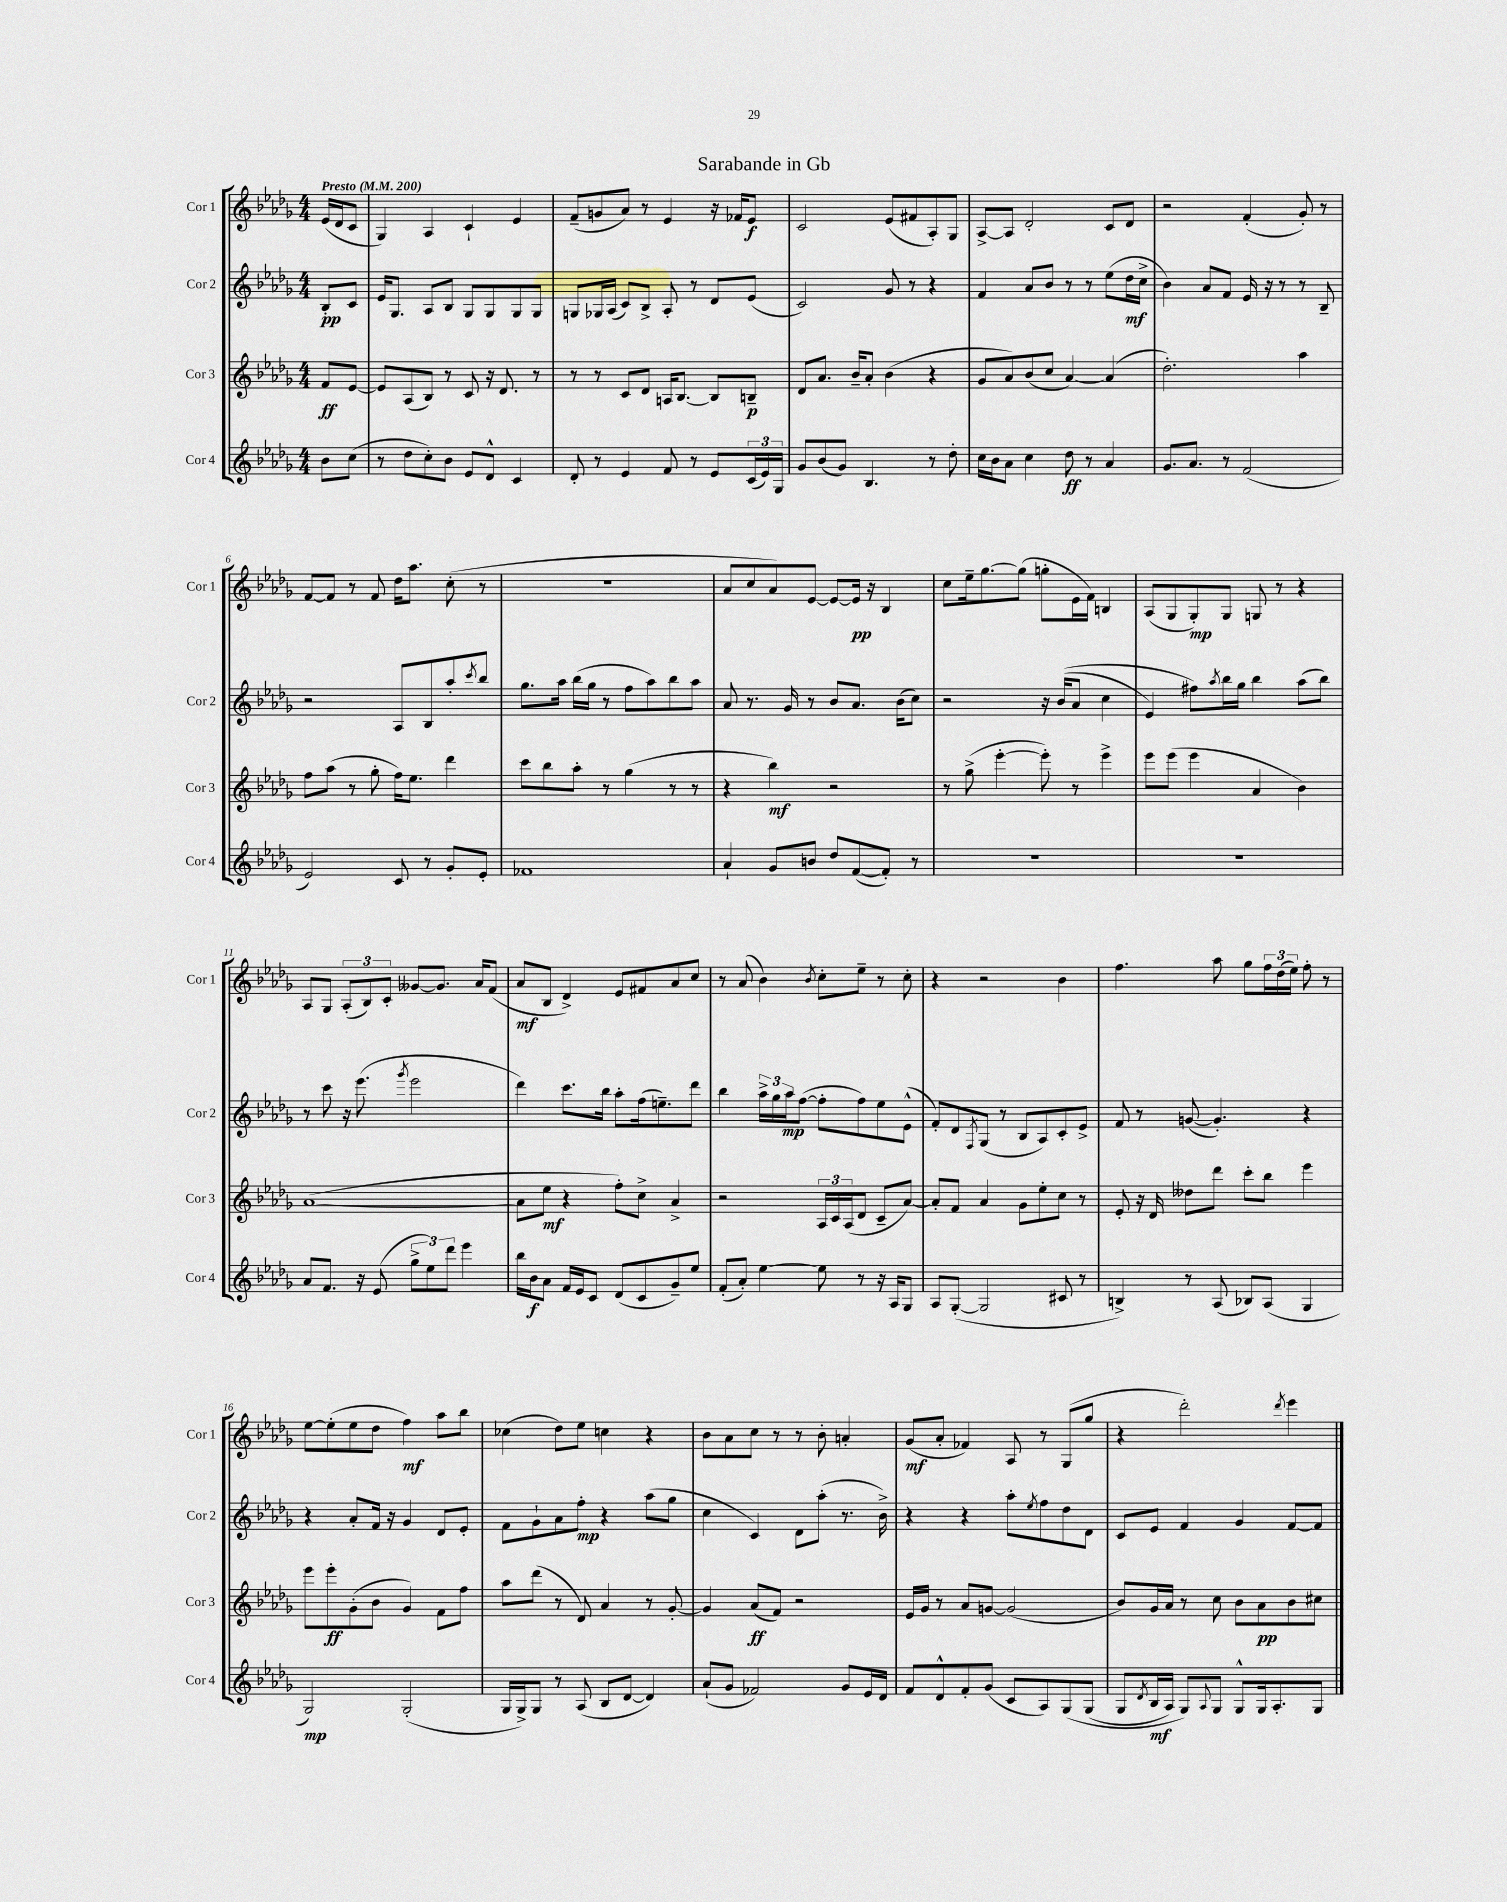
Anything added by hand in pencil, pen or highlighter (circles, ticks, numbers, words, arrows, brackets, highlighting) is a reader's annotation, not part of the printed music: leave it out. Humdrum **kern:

**kern	**kern	**kern	**kern
*staff4	*staff3	*staff2	*staff1
*clefG2	*clefG2	*clefG2	*clefG2
*k[b-e-a-d-g-]	*k[b-e-a-d-g-]	*k[b-e-a-d-g-]	*k[b-e-a-d-g-]
*M4/4	*M4/4	*M4/4	*M4/4
*MM200	*MM200	*MM200	*MM200
8b-	8f	8B-'	(16e-
.	.	.	16d-
(8cc	[8e-	8c	8c
=	=	=	=
8r	8e-]	16e-	4G-)
.	.	8.G-	.
8dd-	(8A-	.	.
8cc')	8B-)	8A-	4A-
8b-	8r	8B-	.
8e-	8c	8G-	4c`
8d-^^	16r	8G-	.
.	8.d-	.	.
4c	.	8G-	4e-
.	8r	8G-	.
=	=	=	=
8d-'	8r	8G	(8f~
8r	8r	16G-	8g
.	.	(16A-	.
4e-	8c	8c)	8a-)
.	8d-	8B-^	8r
8f	16A	8A-'	4e-
.	[8.B-	.	.
8r	.	8r	.
8e-	8B-]	8d-	16r
.	.	.	16f-
(24c	8B~	(8e-	8e-
24e-)	.	.	.
24G-	.	.	.
=	=	=	=
8g-	8d-	2c)	2c
(8b-	8.a-	.	.
8g-)	.	.	.
.	16b-~	.	.
4.B-	8a-'	.	.
.	(4b-	8g-	(8e-
.	.	8r	8f#
8r	4r	4r	8A-')
8dd-'	.	.	8G-
=	=	=	=
16cc	8g-	4f	[8A-^
16b-	.	.	.
8a-	8a-)	.	8A-]
4cc	(8b-	8a-	2d-'
.	8cc	8b-	.
8dd-	[4a-)	8r	.
8r	.	8r	.
4a-	(4a-]	(8ee-	8c
.	.	16dd-	8d-
.	.	16cc^	.
=	=	=	=
8.g-	2.dd-')	4b-)	2r
8.a-	.	.	.
.	.	8a-	.
8r	.	8f	.
(2f	.	16e-	(4f'
.	.	16r	.
.	.	8r	.
.	4aa-	8r	8g-')
.	.	8B-~	8r
=	=	=	=
2e-)	8ff	2r	[8f
.	(8aa-	.	8f]
.	8r	.	8r
.	8gg-'	.	8f
8c	16ff)	8A-	16dd-
.	8.ee-	.	8.aa-
8r	.	8B-	.
8g-'	4ddd-	8aa-'	(8cc'
.	.	8qccc	.
8e-'	.	8bb-	8r
=	=	=	=
1f-	8ccc	8.gg-	1r
.	8bb-	.	.
.	.	16aa-	.
.	8aa-'	(16bb-	.
.	.	16gg-	.
.	8r	8r	.
.	(4gg-	8ff	.
.	.	8aa-)	.
.	8r	8bb-	.
.	8r	8aa-	.
=	=	=	=
4a-`	4r	8a-	8a-
.	.	8.r	8cc
8g-	4bb-)	.	8a-)
.	.	16g-	.
8b	.	8r	[8e-
8dd-	2r	8b-	8e-_
([8f	.	8.a-	16e-]
.	.	.	16r
8f'])	.	.	4B-
.	.	(16b-	.
8r	.	8cc)	.
=	=	=	=
1r	8r	2r	8cc
.	(8gg-^	.	16ee-~
.	.	.	[8.gg-
.	[4eee-'	.	.
.	.	.	(8gg-]
.	8eee-'])	16r	8gg'
.	.	&((16b-	.
.	8r	8a-	16e-
.	.	.	16f)
.	4eee-^	4cc	4B
=	=	=	=
1r	8eee-	4e-)	(8A-
.	(8eee-	.	8G-
.	4eee-	8ff#&)	8G-')
.	.	8qaa-	.
.	.	16bb-	8G-
.	.	16gg-	.
.	4a-	4bb-	8G
.	.	.	8r
.	4b-)	(8aa-	4r
.	.	8bb-)	.
=	=	=	=
8a-	([1a-	8r	8A-
8.f	.	8ccc	8G-
.	.	16r	(12A-'
16r	.	(8.eee-	.
.	.	.	12B-)
(8e-	.	.	.
.	.	.	12c'
.	.	8qggg-	.
12gg-^	.	2eee-	[8g--
12ee-)	.	.	.
.	.	.	8.g--]
12ddd-	.	.	.
4eee-	.	.	.
.	.	.	16a-
.	.	.	(8f
=	=	=	=
16bb-	8a-]	4ddd-)	8a-
16b-	.	.	.
8a-	8ee-	.	8B-
16f	4r	8.ccc	4d-^)
16e-	.	.	.
8c	.	.	.
.	.	16bb-	.
(8d-	8ff')	8aa-'	8e-
8c	8cc^	(16ff	8f#
.	.	8.ee~)	.
8g-~)	4a-^	.	8a-
8ee-	.	8ddd-	8cc
=	=	=	=
(8f'	2r	4bb-	8r
8a-')	.	.	(8a-
[4ee-	.	24aa-^	4b-)
.	.	24gg-	.
.	.	24aa-	.
.	.	([8ff	.
.	.	.	8qb-
8ee-]	24A-	8ff']	8cc'
.	24c	.	.
.	(24A-	.	.
8r	8d-	8ff)	8ee-~
16r	8c~	8ee-	8r
16A-	.	.	.
8G-	[8a-)	(8e-^^	8cc'
=	=	=	=
8A-	8a-']	8f')	4r
([8G-'	8f	8d-	.
.	.	8qF	.
2G-]	4a-	(8G-	2r
.	.	8r	.
.	8g-	8B-	.
.	8ee-'	8A-)	.
8c#	8cc	8c'	4b-
8r	8r	8e-^	.
=	=	=	=
4B^)	8e-'	8f	4.ff
.	16r	8r	.
.	16d-	.	.
8r	8dd--	([8g	.
(8A-	8ddd-	4.g'])	8aa-
8B-)	8ccc'	.	8gg-
(8A-	8bb-	.	24ff
.	.	.	(24dd-
.	.	.	24ee-)
4G-	4eee-	4r	8ff'
.	.	.	8r
=	=	=	=
2G-)	8eee-	4r	[8ee-
.	8eee-'	.	(8ee-']
.	(8g-'	8a-'	8ee-
.	8b-	16f	8dd-
.	.	16r	.
(2G-'	4g-)	4g-	4ff)
.	8f	8d-	8aa-
.	8ff	8e-'	8bb-
=	=	=	=
16G-	8aa-	8f	(4cc-
16G-^)	.	.	.
8G-	(8ddd-	8g-`	.
8r	8r	8a-	8dd-)
(8A-	8d-)	8ff'	8ee-
8B-	4a-	4r	4cc
[8d-	.	.	.
4d-])	8r	(8aa-	4r
.	[8g-'	8gg-	.
=	=	=	=
(8a-`	4g-]	4cc	8b-
8g-	.	.	8a-
2f-)	(8a-	4c)	8cc
.	8f)	.	8r
.	2r	8d-	8r
.	.	(8aa-'	8b-'
8g-	.	8.r	4a'
16e-	.	.	.
16d-	.	16b-^)	.
=	=	=	=
8f	16e-	4r	(8g-
.	16g-	.	.
8d-^^	8r	.	8a-'
8f'	8a-	4r	4f-)
(8g-	[8g	.	.
8c	(2g]	8aa-'	8A-
.	.	8qee-	.
8A-)	.	8ff	8r
&(8G-	.	8dd-	(8G-
(8G-	.	8d-	8gg-
=	=	=	=
8G-	8b-)	8c	4r
8qd-	.	.	.
16B-	16g-	8e-	.
16A-)	16a-	.	.
8G-&)	8r	4f	2ddd-')
8qqA-	.	.	.
8G-	8cc	.	.
8G-^^	8b-	4g-	.
16G-	8a-	.	.
8.A-'	.	.	.
.	.	.	8qddd-
.	8b-	[8f	4eee-
8G-	8cc#	8f]	.
==	==	==	==
*-	*-	*-	*-
